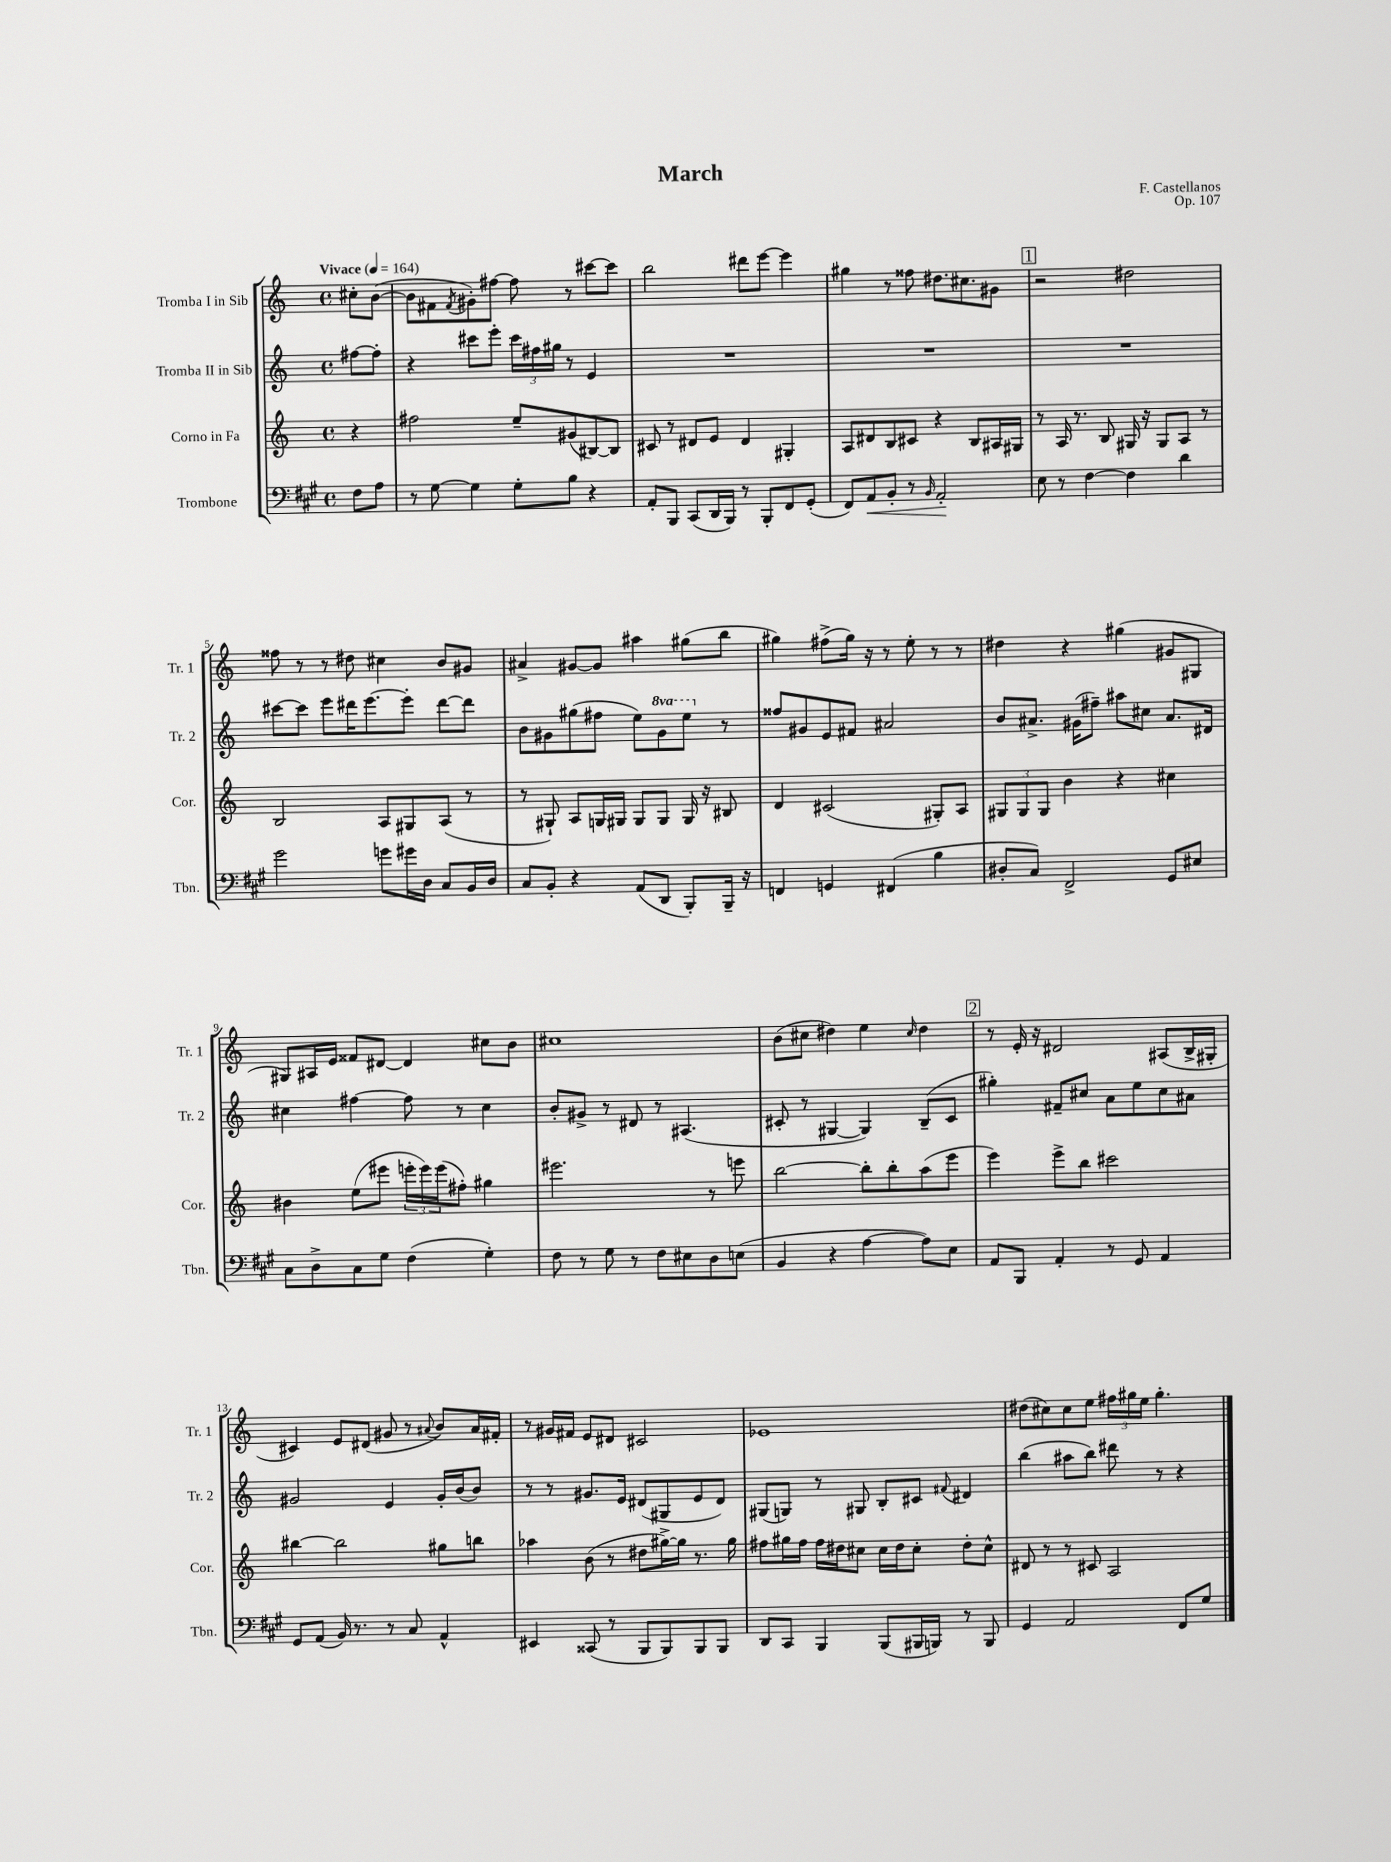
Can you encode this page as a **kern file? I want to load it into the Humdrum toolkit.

**kern	**kern	**kern	**kern
*staff4	*staff3	*staff2	*staff1
*clefF4	*clefG2	*clefG2	*clefG2
*k[f#c#g#]	*k[]	*k[]	*k[]
*M4/4	*M4/4	*M4/4	*M4/4
*met(c)	*met(c)	*met(c)	*met(c)
*MM164	*MM164	*MM164	*MM164
8F#\L	4r	[8ff#\L	8cc#'\L
8A\J	.	8ff#'\]J	([8b\J
=	=	=	=
8r	2ff#\	4r	8b\]L
[8G#\	.	.	8f#\
.	.	.	8qf#/
4G#\]	.	8ccc#\L	8g#'\)
.	.	8eee'\J	[8ff#\J
8G#'\L	8ee~/L	24ccc#\LL	8ff#\]
.	.	24ff#\	.
.	.	24gg#\JJ	.
8B\J	(8g#/	8r	8r
4r	[8B#/)	4e/	[8ccc#\L
.	8B#/]J	.	8ccc#\]J
=	=	=	=
8AA'/L	8c#/	1r	2bb\
8BBB/J	8r	.	.
(8CC#/L	8d#/L	.	.
16DD/L	8e/J	.	.
16BBB/JJ)	.	.	.
8r	4d#/	.	8ddd#\L
8BBB'/L	.	.	[8eee\J
8FF#/	4G#'/	.	4eee\]
(8GG#'/J	.	.	.
=	=	=	=
8FF#/L)	8A/L	1r	4gg#\
8AA/	8d#/	.	.
8BB'/J	8B/	.	8r
8r	8c#/J	.	8ff##\
16qqBB/	.	.	.
2AA'/	4r	.	8.dd#\L
.	.	.	8.cc#\
.	8B/L	.	.
.	16A#/L	.	8g#\J
.	16G#/JJ	.	.
=	=	=	=
8E\	8r	1r	2r
8r	16A/	.	.
.	8.r	.	.
[4F#\	.	.	.
.	8B/	.	.
4F#\]	16G#/	.	2dd#\
.	16r	.	.
.	8G#/L	.	.
4d\	8A/J	.	.
.	8r	.	.
=	=	=	=
2g#\	2B/	[8ccc#\L	8ff##\
.	.	8ccc#\]J	8r
.	.	8eee\L	8r
.	.	16ddd#\K	8dd#\
.	.	[8.eee\	.
8g\L	8A/L	.	4cc#\
16g#\L	8G#/	8eee'\]J	.
16D\JJ	.	.	.
8C#/L	(8A/J	[8ddd#\L	8b/L
16BB/L	8r	8ddd#\]J	8g#/J
16D/JJ	.	.	.
=	=	=	=
8C#/L	8r	8b\L	4a#^/
8BB'/J	8G#`/)	8g#\	.
4r	8A/L	(8gg#\	[8g#/L
.	16G/L	8ff#\J	8g#/]J
.	16G#/JJ	.	.
(8AA/L	8G#/L	8ee\L)	4aa#\
8DD/J	8G#/J	8gg#\	.
8BBB'/L)	16G#/	8eee\J	(8gg#\L
.	16r	.	.
16BBB~/Jk	8B#/	8r	8bb\J
16r	.	.	.
=	=	=	=
4FF/	4d/	8ff##/L	4gg#\)
.	.	8g#/	.
4GG/	(2c#/	8e/	(8ff#^\L
.	.	8f#/J	16gg#\Jk)
.	.	.	16r
(4FF#/	.	2a#/	8r
.	.	.	8ee'\
4B\	8G#'/L)	.	8r
.	8A/J	.	8r
=	=	=	=
8D#'/L	12G#/L	8b/L	4dd#\
.	12G#/	.	.
8C#/J)	.	8.a#^/J	.
.	12G#/J	.	.
2FF#^/	4b\	.	4r
.	.	(16g#\LK	.
.	.	8ff#~\J)	.
.	4r	8aa#\L	(4gg#\
.	.	8cc#\J	.
8GG#/L	4cc#\	8.a#/L	8g#/L
8E#/J	.	.	8G#/J
.	.	16d#/Jk	.
=	=	=	=
8C#\L	4b#\	4cc#\	8G#/L)
8D^\	.	.	16A#/L
.	.	.	16e/JJ
8C#\	(8ee\L	[4ff#\	8f##/L
8G#\J	8eee#\J	.	[8d#/J
(4F#\	24eee'\LL	8ff#\]	4d#/]
.	24eee\)	.	.
.	(24eee\J	.	.
.	8ff#'\J)	8r	.
4G#'\)	4gg#\	4cc#\	8cc#\L
.	.	.	8b\J
=	=	=	=
8F#\	2.eee#\	8b'/L	1cc#
8r	.	8g#^/J	.
8G#\	.	8r	.
8r	.	8d#/	.
8F#\L	.	8r	.
8E#\	.	(4.A#/	.
8D\	8r	.	.
(8E\J	8eee\	.	.
=	=	=	=
4BB/	[2bb\	8c#'/	(8b\L
.	.	8r	8cc#\J
4r	.	[4G#/	4dd#\)
[4A\	8bb'\]L	4G#/])	4ee\
.	8bb'\	.	.
.	.	.	16qqcc#/
8A\]L)	(8aa\	(8B~/L	4dd#\
8E\J	8eee\J	8c#/J	.
=	=	=	=
8AA/L	4eee\)	4gg#'\)	8r
8BBB/J	.	.	16e'/
.	.	.	16r
4AA'/	8eee^\L	8f#~/L	2d#/
.	8bb\J	8cc#/J	.
8r	2ccc#\	8a\L	.
8GG#/	.	8ee\	.
4AA/	.	8cc#\	(8A#/L
.	.	8a#\J	16B^/L
.	.	.	16G#'/JJ
=	=	=	=
8GG#/L	[4bb#\	2g#/	4c#/)
(8AA/J	.	.	.
16BB/)	2bb#\]	.	8e/L
8.r	.	.	.
.	.	.	(8d#/J
8r	.	4e/	8g#/
8C#/	.	.	8r
.	.	.	8qqa#/
4AA^^/	8gg#\L	16g#'/LL	8b/L)
.	.	(16b/J	.
.	8bb\J	8b/J)	16a#/L
.	.	.	16f#'/JJ
=	=	=	=
4EE#/	4aa-\	8r	8r
.	.	8r	16g#/LL
.	.	.	16f#/JJ
(8CC##/	(8b\	8.g#/L	8e/L
8r	8r	.	8d#/J
.	.	16e/Jk	.
8BBB/L	8dd#\L	(8d#/L	2c#/
8BBB/)	[16gg#^\L)	8G#/	.
.	16gg#\]JJ	.	.
8BBB/	8.r	8e/	.
8BBB/J	.	8d#/J)	.
.	16gg#\	.	.
=	=	=	=
8DD/L	8ff#\L	(8G#/L	1e-
8CC#/J	16gg#\L	8G/J)	.
.	16ff#\JJ	.	.
4BBB/	16ff#\LL	8r	.
.	16dd#\J	.	.
.	8cc#\J	8G#/	.
(8BBB/L	16cc#\LL	8B'/L	.
.	16dd#\J	.	.
16BBB#/L	8cc#'\J	8c#/J	.
16BBB/JJ)	.	.	.
.	.	8qqf#/	.
8r	8dd#'\L	4d#/	.
8BBB/	8cc#^^\J	.	.
=	=	=	=
4GG#/	8d#/	(4bb\	(8dd#\L
.	8r	.	8cc#\)
2AA/	8r	8aa#\L	8cc#\
.	8c#/	8bb\J)	8ee\J
.	2A/	8ddd#\	24ff#\LL
.	.	.	24gg#\
.	.	.	24ee\JJ
.	.	8r	4.gg#'\
8FF#/L	.	4r	.
8G#/J	.	.	.
==	==	==	==
*-	*-	*-	*-
